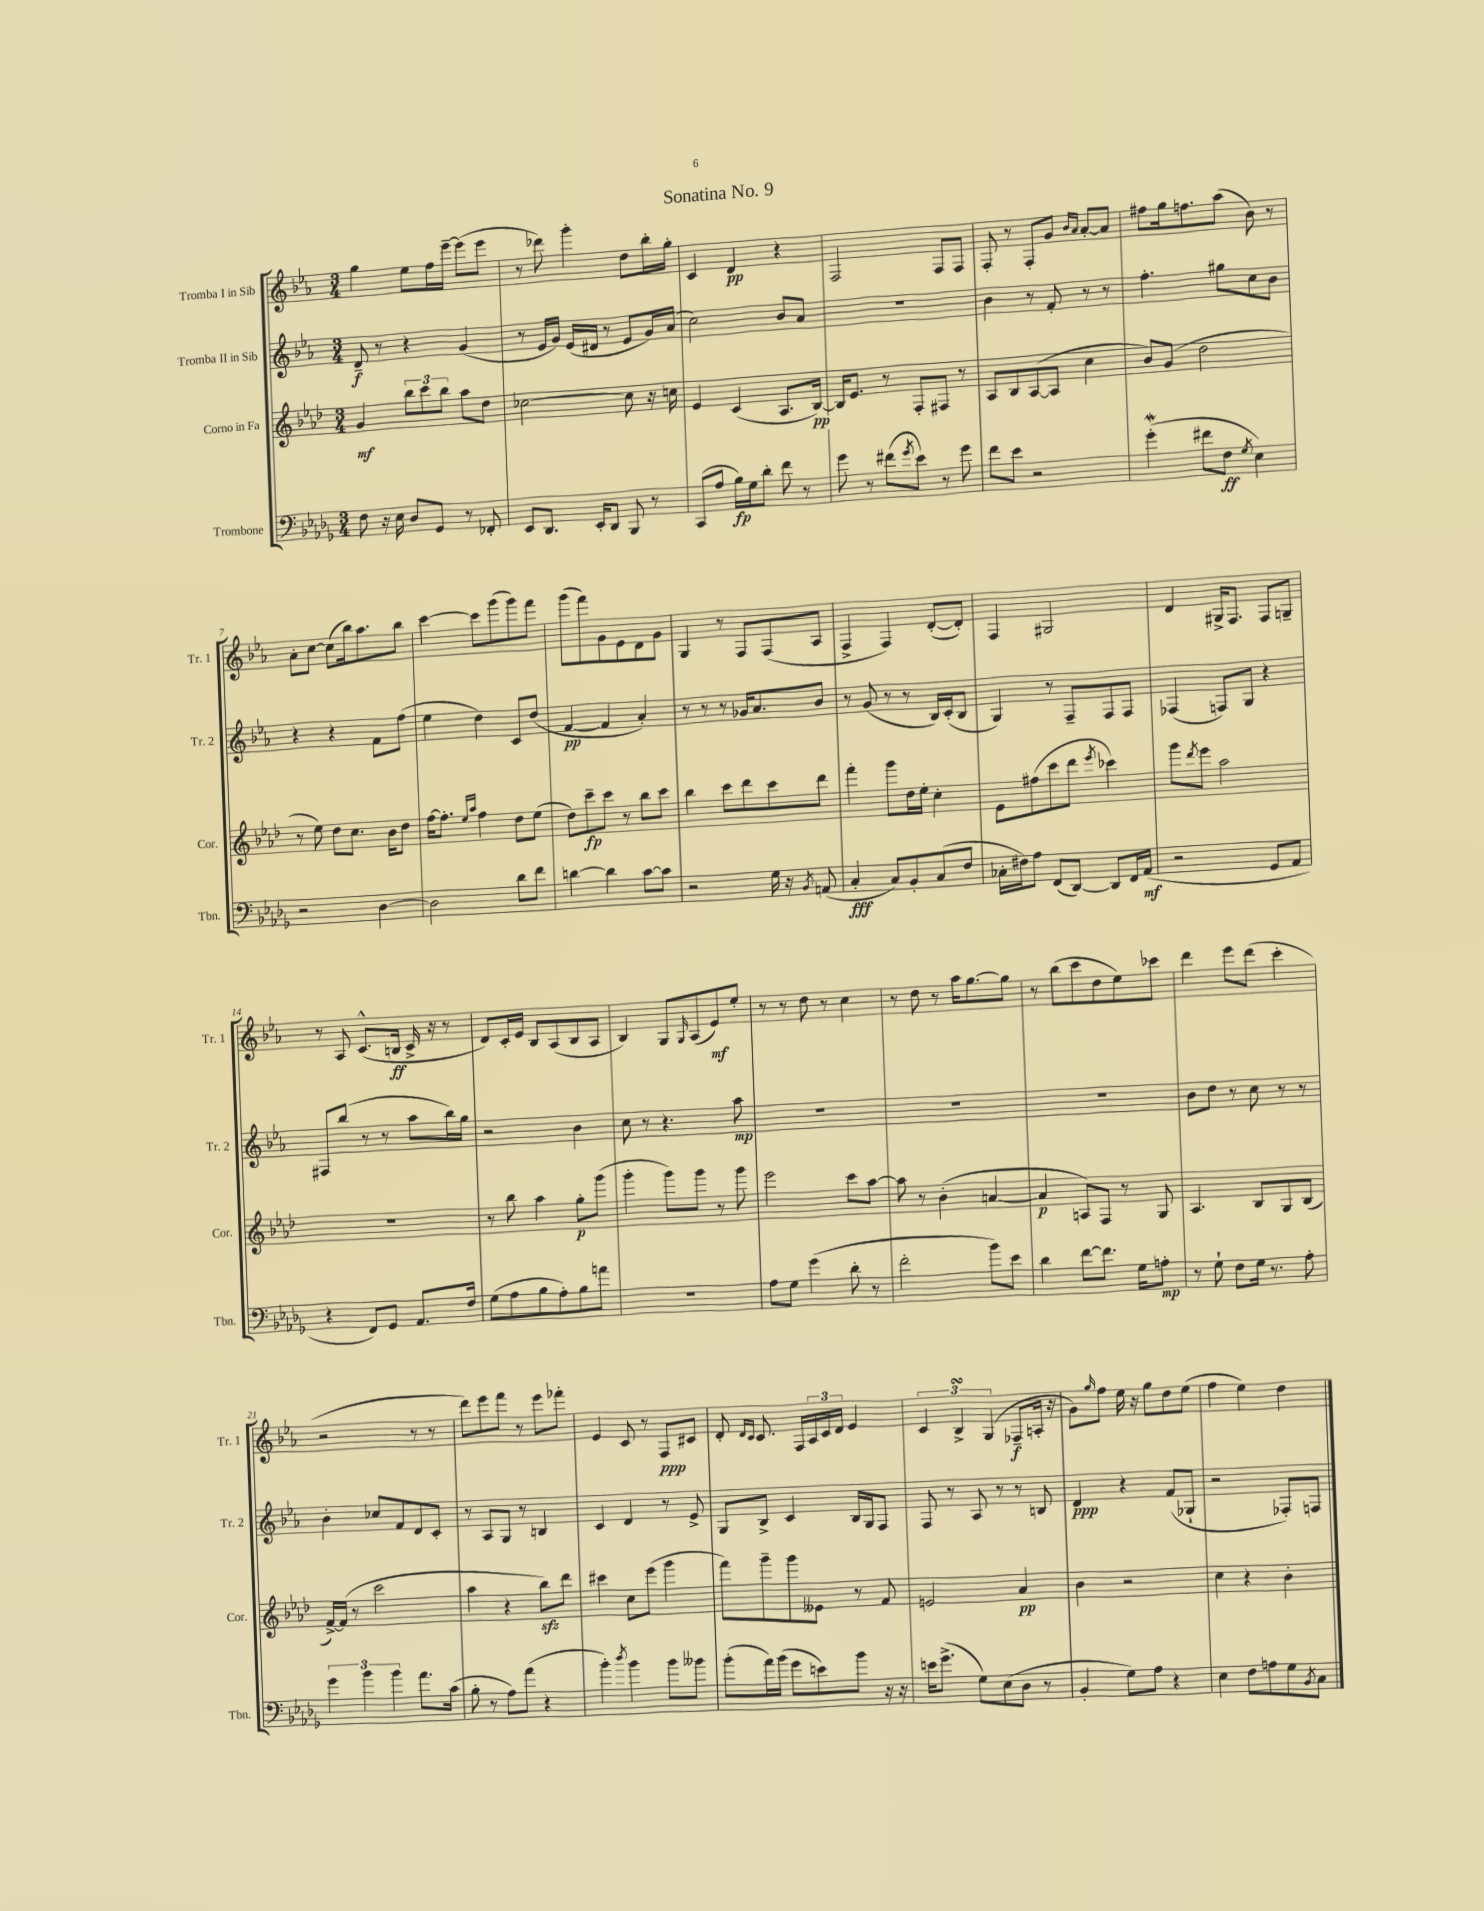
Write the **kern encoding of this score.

**kern	**kern	**kern	**kern
*staff4	*staff3	*staff2	*staff1
*clefF4	*clefG2	*clefG2	*clefG2
*k[b-e-a-d-g-]	*k[b-e-a-d-]	*k[b-e-a-]	*k[b-e-a-]
*M3/4	*M3/4	*M3/4	*M3/4
8F\	4g/	8d~/	4gg\
16r	.	8r	.
16E-\	.	.	.
8D-/L	12bb-\L	4r	8ee-\L
.	12ccc\	.	.
8GG-/J	.	.	16ff\L
.	12bb-\J	.	.
.	.	.	[16eee-~\JJ
8r	8aa-\L	(4g/	(8eee-\]L
8FF-'/	8dd-\J	.	8eee-\J
=	=	=	=
8EE-/L	[2cc-\	8r	8r
8.DD-/J	.	16e-/LL	8ddd-\)
.	.	16g/JJ)	.
.	.	(16e-/LL	4ggg'\
16EE-'/LK	.	16d#/JJ	.
8DD-/J	.	8r	.
8BBB-/	8cc-\]	8e-/L	8dd\L
8r	16r	16g/L)	16bb-'\L
.	16cc\	(16a-/JJ	16gg'\JJ
=	=	=	=
(8CC/L	4e-/	2cc\)	4c/
8A-/J	.	.	.
16B-\LL)	(4c/	.	4d/
16G-\J	.	.	.
8d-'\J	.	.	.
8f\	8.A-/L	8b-/L	4r
8r	.	8a-/J	.
.	[16B-/Jk)	.	.
=	=	=	=
8g-\	16B-/]LK	2.r	2F/
.	8.e-/J	.	.
8r	.	.	.
(8f#\L	8r	.	.
8qg-/	.	.	.
8e-\J)	8F'/L	.	.
8r	8F#/J	.	8F/L
8g-\	8r	.	8F/J
=	=	=	=
8f\L	8A-/L	4b-\	8F'/
8e-\J	8B-/	.	8r
2r	([8A-/	8r	8F'/L
.	8A-/]J	8f'/	8g/J
.	.	.	16qqb-/LL
.	.	.	16qqa-/JJ
.	4cc\	8r	[8a-'/L
.	.	8r	8a-/]J
=	=	=	=
(4g-'\	8b-/L)	4.ff'\	8ff#\L
.	(8g/J	.	16gg\k
.	.	.	8.ff\
8f#\L	2dd-\	.	.
8F\J	.	8gg#\L	(8aa-\J
8qG-/	.	.	.
4E-\)	.	8cc\	8b-\)
.	.	8b-\J	8r
=	=	=	=
2r	8r	4r	8a-'\L
.	8ee-\)	.	[8cc\J
.	8dd-\L	4r	(8cc\]L
.	8.cc\J	.	16bb-\k)
.	.	.	8.aa-\
[4D-\	.	8f\L	.
.	16b-\LK	.	.
.	8dd-\J	(8ff\J	8bb-\J
=	=	=	=
2D-\]	[16ff\LK	4ee-\	[4ccc\
.	8.ff'\]J	.	.
.	16qqee-/LL	.	.
.	16qqaa-/JJ	.	.
.	4ff\	4dd\)	8ccc\]L
.	.	.	(8ggg\
8d-\L	8dd-\L	8c/L	8ggg\)
8f\J	(8ee-\J	(8dd/J	8fff\J
=	=	=	=
[4d\	8dd-\L)	[4f/	(8ggg\L
.	8ccc~\	.	8fff\)
4d\]	8ccc\J	4f/]	8g\
.	8r	.	8e-\
[8c\L	8bb-\L	4a-'/)	8d\
8c\]J	8ccc\J	.	8g\J
=	=	=	=
2r	4bb-\	8r	4G/
.	.	8r	.
.	8ccc\L	8r	8r
.	8ddd-\	16g-/LK	8F/L
.	.	8.a-/	.
16G-\	8ccc\	.	(8F/
16r	.	.	.
8qBB-/	.	.	.
(8AA/	8ddd-\J	8b-/J	8A-/J
=	=	=	=
4C'/	4fff'\	8r	4F^/
.	.	(8g/	.
8C/L)	8ggg\L	8r	4F/)
8BB-'/	16dd-\L	8r	.
.	16ee-'\JJ	.	.
(8C/	4cc'\	16B-/LL)	([8d'/L
.	.	(16c'/J	.
8F/J	.	8B-/J	8d'/]J)
=	=	=	=
16C-'\LL	8e-\L	4G/)	4F/
16F#\J)	.	.	.
8A-\J	(8ff#\	.	.
(8FF/L	8ccc\	8r	2G#/
[8DD-/J)	8ddd-\J	8F~/L	.
.	8qeee-/	.	.
8DD-/]L	4ccc-\)	8F/	.
16FF/L	.	8F/J	.
(16AA-/JJ	.	.	.
=	=	=	=
2r	8ggg\L	(4F-/	4d/
.	8qddd-/	.	.
.	8eee-\J	.	.
.	2aa-\	8F/L)	16G#^/LK
.	.	.	8.F/J
.	.	8G/J	.
8GG-/L	.	4r	8F/L
8AA-/J	.	.	8G~/J
=	=	=	=
4r	2.r	8F#/L	8r
.	.	(8bb-/J	8A-/
8FF/L)	.	8r	(8.c^^/L
8GG-/J	.	8r	.
.	.	.	16B/Jk
8.AA-/L	.	8aa-\L	16c^/
.	.	.	16r
.	.	16bb-\L)	8r
16F/Jk	.	16gg\JJ	.
=	=	=	=
(8G-\L	8r	2r	8d/L)
8A-\	8bb-\	.	16c'/L
.	.	.	16e-/JJ
8B-\	4aa-\	.	8B-/L
8A-'\)	.	.	(8A-/
8B-\	8gg'\L	4b-\	8B-/
8a\J	(8ggg\J	.	8A-/J
=	=	=	=
2.r	4ggg'\	8cc\	4B-/)
.	.	8r	.
.	8ggg\L)	4.r	8G/L
.	.	.	16qqG/
.	8ggg\J	.	(8A-/
.	8r	.	8e-/)
.	8ggg\	8aa-\	8ee-'/J
=	=	=	=
8A-\L	2eee-\	2.r	8r
8G-\J	.	.	8r
(4g-\	.	.	8dd\
.	.	.	8r
8d-'\	8ccc\L	.	4cc\
8r	[8aa-\J	.	.
=	=	=	=
2f'\	8aa-\]	2.r	8r
.	8r	.	8dd\
.	(4b-'\	.	8r
.	.	.	16aa-\LK
.	.	.	[8.gg\
8b-\L)	[4a/	.	.
8e-\J	.	.	8gg\]J
=	=	=	=
4d-\	4a/]	2.r	8r
.	.	.	(8bb-\L
[8f\L	8A/L)	.	8ccc\
8.f\]J	8F/J	.	8dd\
.	8r	.	8ee-\)
16G-\LK	.	.	.
8A'\J	8G/	.	8ccc-\J
=	=	=	=
8r	4.A-/	8b-\L	4ddd\
8G-`\	.	8dd\J	.
8F\L	.	8r	8eee-\L
16G-\Jk	8B-/L	8cc\	(8ddd\J
8.r	.	.	.
.	8G/	8r	4ccc'\
8A-'\	(8B-/J	8r	.
=	=	=	=
6g-\	[16f^/LL)	4b-'\	2r
.	(16f/]JJ	.	.
.	8r	.	.
6b-\	.	.	.
.	2ccc\	8cc-/L	.
6b-\	.	.	.
.	.	8f/	.
8.a-\L	.	8d/	8r
.	.	8c'/J	8r
(16c\Jk	.	.	.
=	=	=	=
8B-'\	4aa-\	8r	8ddd\L)
8r	.	8A-/L	8eee-\
8A-\L)	4r	8G/J	8fff\J
(8a-\J	.	8r	8r
4r	8bb-\L)	4B/	8eee-\L
.	8ddd-\J	.	8fff-'\J
=	=	=	=
4b-'\)	4ccc#\	4c/	4e-/
8qdd-/	.	.	.
4b-\	8cc\L	4d/	8c/
.	(8eee-\J	.	8r
8b-\L	4ggg\	8r	8F/L
8b--\J	.	8e-^/	8c#/J
=	=	=	=
(8b-'\L	8fff\L)	8G/L	8d'/
.	.	.	16qqd/LL
.	.	.	16qqc/JJ
16a-\L)	8ggg~\	8B-^/J	8.c/
(16b-\JJ	.	.	.
8g-\L	8ggg\	4c/	.
.	.	.	16F/LL
8e\)	8e--\J	.	24A-/
.	.	.	24c/
.	.	.	24d/JJ
8b-\J	8r	16B-/LL	4e-/
.	.	16G/J	.
16r	8f/	8F/J	.
16r	.	.	.
=	=	=	=
16e\LK	2e/	8F/	6c/
(8.g-^\J	.	.	.
.	.	8r	.
.	.	.	6B-^/
8G-\L)	.	8A-/	.
.	.	.	(6G/
(8E-\	.	8r	.
8D-\J	4a-/	8r	8F-~/L
8r	.	8B/	16A'/Jk
.	.	.	16r
=	=	=	=
4BB-'/	4b-\	4d/	8g\L)
.	.	.	16qqgg/
.	.	.	8ff\J
8G-\L)	2r	4r	16ee-\
.	.	.	16r
8A-\J	.	.	8gg\L
4r	.	(8f/L	8dd\
.	.	8G-`/J	(8ee-\J
=	=	=	=
4E-\	4cc\	2r	4ff\
8F\L	4r	.	4ee-\)
8A\	.	.	.
8G-\	4b-'\	8F-'/L)	4dd\
8qBB-/	.	.	.
8C\J	.	8F/J	.
==	==	==	==
*-	*-	*-	*-
